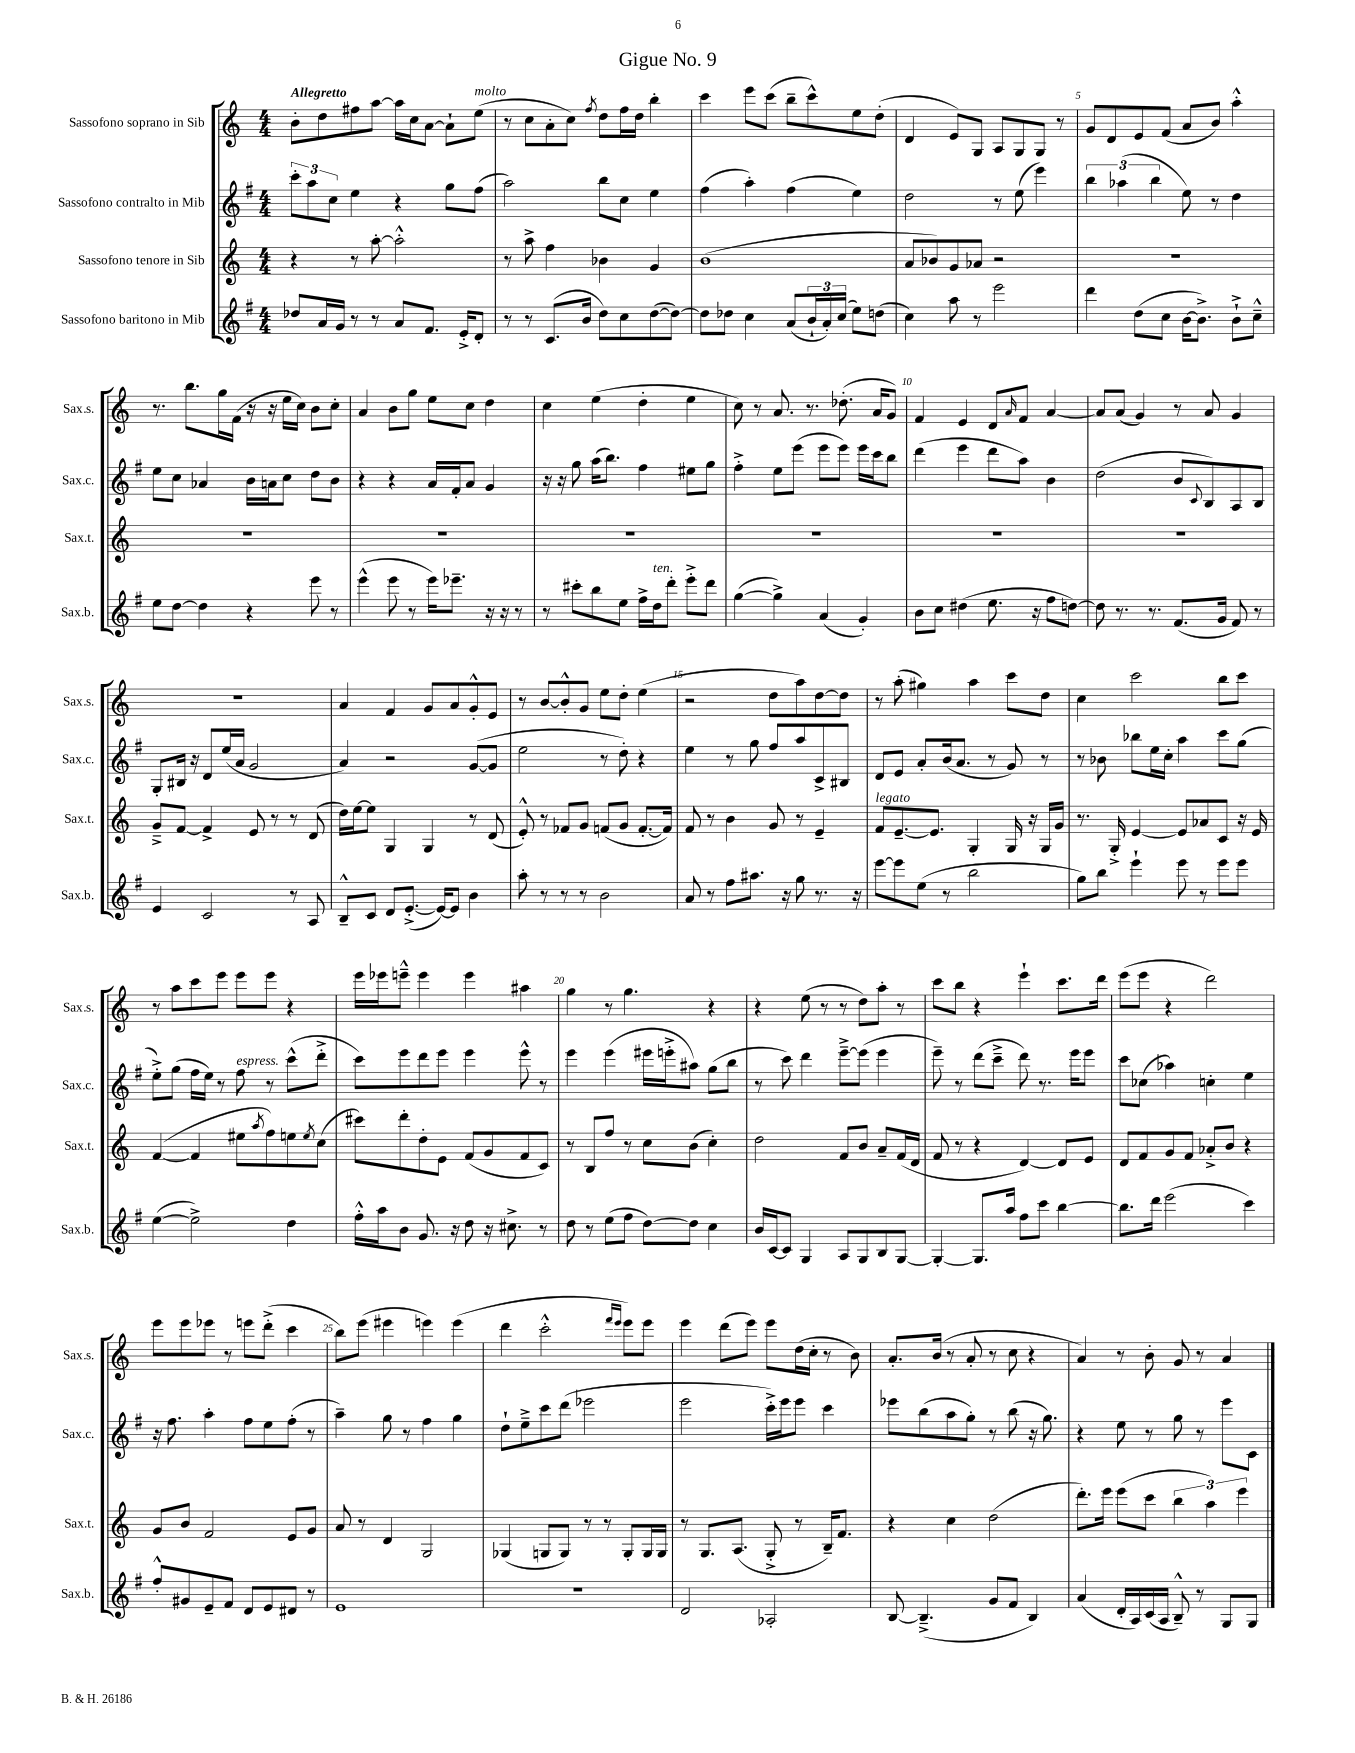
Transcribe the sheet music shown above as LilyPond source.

\header { title = "Gigue No. 9" }
<<
\new StaffGroup <<
\new Staff = "s0" \with { instrumentName = "Sassofono soprano in Sib" shortInstrumentName = "Sax.s." } {
    \clef treble \key c \major \numericTimeSignature \time 4/4 \tempo "Allegretto"
    b'8-. d''8 fis''8 a''8~ a''16 c''16 a'8~ a'8-! e''8^\markup { \italic "molto" }( |
    r8 c''8 a'8-. c''8) \acciaccatura { f''8 } d''8 f''16 d''16 b''4-. |
    c'''4 e'''8 c'''8( b''8-- c'''8-^) e''8 d''8-.( |
    d'4 e'8) g8 a8 g8 g8 r8 |
    g'8 d'8 e'8 f'8( a'8 b'8) a''4-.-^ |
    r8. b''8. g''16 f'16( r16 r16 e''16 c''16) b'8 c''8-. |
    a'4 b'8 g''8 e''8 c''8 d''4 |
    c''4 e''4( d''4-. e''4 |
    c''8) r8 a'8. r8. des''8.-.( a'16 g'8) |
    f'4 e'4 d'8 \grace { a'16 } f'8 a'4~ |
    a'8 a'8( g'4) r8 a'8 g'4 |
    R1 |
    a'4 f'4 g'8 a'8 g'8-.-^ e'8 |
    r8 b'8~ b'8-.-^ g'8 e''8 d''8-. e''4( |
    r2 d''8 a''8) d''8~ d''8 |
    r8 a''8-.( gis''4) a''4 c'''8 d''8 |
    c''4 c'''2 b''8 c'''8 |
    r8 a''8 c'''8 e'''8 e'''8 e'''8 r4 |
    e'''16 ees'''16 e'''8---^ e'''4 e'''4 ais''4 |
    g''4 r8 g''4. r4 |
    r4 e''8( r8 r8 d''8) a''8-. r8 |
    c'''8 b''8 r4 e'''4-! c'''8. d'''16 |
    e'''8( e'''8 r4 d'''2) |
    e'''8 e'''8 ees'''8 r8 e'''8 d'''8-.->( c'''4 |
    b''8) e'''8( eis'''4 e'''4) e'''4( |
    d'''4 c'''2-.-^ \grace { f'''16 e'''16 } e'''8) e'''8 |
    e'''4 d'''8( e'''8) e'''8 d''16( c''16-. r8 b'8) |
    a'8.-. b'16( r8 a'8-. r8 c''8 r4 |
    a'4) r8 b'8-. g'8 r8 a'4 \bar "|." |
}
\new Staff = "s1" \with { instrumentName = "Sassofono contralto in Mib" shortInstrumentName = "Sax.c." } {
    \clef treble \key g \major \numericTimeSignature \time 4/4
    \tuplet 3/2 { c'''8-. a''8 c''8 } e''4 r4 g''8 fis''8( |
    a''2) b''8 c''8 e''4 |
    fis''4( a''4-.) fis''4( e''4) |
    d''2 r8 e''8( e'''4) |
    \tuplet 3/2 { b''4 aes''4( b''4 } e''8) r8 d''4 |
    e''8 c''8 aes'4 b'16 a'16 c''8 d''8 b'8 |
    r4 r4 a'16 fis'16-. a'8 g'4 |
    r16 r16 g''8 a''16( b''8.) fis''4 eis''8 g''8 |
    fis''4-.-> e''8 e'''8( e'''8 e'''8) e'''16 c'''16 b''8 |
    d'''4( e'''4 d'''8 a''8) b'4 |
    d''2( b'8 \appoggiatura { c'8 } b8) a8 b8 |
    g8-. bis16 r16 d'8 e''16( a'16 g'2 |
    a'4) r2 g'8~( g'8 |
    e''2 r8 d''8-.) r4 |
    e''4 r8 g''8 fis''8 a''8 c'8-> bis8 |
    d'8 e'8 a'8-. b'16( a'8. r8 g'8) r8 |
    r8 bes'8 bes''8 e''16 c''16-. a''4 c'''8 g''8( |
    e''8-.->) g''8( fis''16 e''16) r8 fis''8^\markup { \italic "espress." } r8 c'''8-^( d'''8-.-> |
    c'''8) e'''8 d'''8 e'''8 e'''4 e'''8-^ r8 |
    e'''4 e'''4( eis'''16 e'''16-.-> ais''8) g''8( b''8 |
    r8 c'''8) d'''4 e'''8~---> e'''8( e'''4 |
    e'''8--) r8 d'''8( c'''8---> d'''8) r8. e'''16 e'''8 |
    c'''8 ces''8( aes''4) c''4-. e''4 |
    r16 fis''8. a''4-. fis''8 e''8 fis''8-.( r8 |
    a''4--) g''8 r8 fis''4 g''4 |
    d''8-! e''8---> c'''8 d'''8( ees'''2 |
    e'''2 c'''16-.->) e'''16 e'''8 c'''4 |
    ees'''8 b''8( a''8 g''8-.) r8 b''8( r16 g''8.) |
    r4 e''8 r8 g''8 r8 e'''8 c'8 \bar "|." |
}
\new Staff = "s2" \with { instrumentName = "Sassofono tenore in Sib" shortInstrumentName = "Sax.t." } {
    \clef treble \key c \major \numericTimeSignature \time 4/4
    r4 r8 a''8~-. a''2-.-^ |
    r8 a''8-> f''4 bes'4 g'4 |
    b'1( |
    a'8 bes'8) g'8 aes'8 r2 |
    R1 |
    R1 |
    R1 |
    R1 |
    R1 |
    R1 |
    R1 |
    g'8---> f'8~ f'4-> e'8 r8 r8 d'8( |
    d''16) e''16~ e''8 g4 g4 r8 d'8( |
    e'8-.-^) r8 fes'8 g'8 f'8( g'8 f'8.~-. f'16) |
    f'8 r8 b'4 g'8 r8 e'4-- |
    f'8^\markup { \italic "legato" } e'8.~-- e'8. g4-. g16 r16 g16 g'16 |
    r8. g16-.-> e'4~ e'8 aes'8 c'8 r16 e'16 |
    f'4~( f'4 eis''8 \acciaccatura { a''8 } f''8) e''8 \acciaccatura { e''8 } c''8( |
    cis'''8) d'''8-. d''8-. e'8 f'8( g'8 f'8 c'8) |
    r8 b8 f''8 r8 c''8 b'8( c''4-.) |
    d''2 f'8 b'8 a'8-- f'16( d'16 |
    f'8 r8 r4 d'4~) d'8 e'8 |
    d'8 f'8 g'8 f'8 aes'8-.-> b'8 r4 |
    g'8 b'8 f'2 e'8 g'8 |
    a'8 r8 d'4 g2 |
    ges4( g8 g8) r8 r8 g8-. g16 g16 |
    r8 g8. a8.( g8-.-> r8 b16--) f'8. |
    r4 c''4 d''2( |
    d'''8.-.) e'''16 e'''8( c'''8 \tuplet 3/2 { b''4 a''4) e'''4 } \bar "|." |
}
\new Staff = "s3" \with { instrumentName = "Sassofono baritono in Mib" shortInstrumentName = "Sax.b." } {
    \clef treble \key g \major \numericTimeSignature \time 4/4
    des''8 a'16 g'16 r8 r8 a'8 fis'8. e'16-.-> d'8-. |
    r8 r8 c'8.( b'16 d''8) c''8 d''8~( d''8~) |
    d''8 des''8 c''4 a'8( \tuplet 3/2 { b'16-! a'16-.) c''16( } e''8) d''8( |
    c''4) a''8 r8 e'''2 |
    d'''4 d''8( c''8 b'16~ b'8.->) b'8-!-> c''8---^ |
    e''8 d''8~ d''4 r4 e'''8 r8 |
    e'''4-^( e'''8 r8 e'''16) ees'''8.-- r16 r16 r8 |
    r8 cis'''8-. b''8 e''8 fis''16-> d''16^\markup { \italic "ten." } d'''8-. e'''8-.-> d'''8 |
    g''4~( g''4->) a'4( g'4-.) |
    b'8 c''8 dis''4( e''8. r16 fis''8 d''8~) |
    d''8 r8. r8. fis'8.( g'16 fis'8) r8 |
    e'4 c'2 r8 a8 |
    b8---^ c'8 d'8 e'8.~-.->( e'16~) e'8 b'4 |
    a''8-. r8 r8 r8 b'2 |
    a'8 r8 fis''8 ais''8. r16 g''8 r8. r16 |
    e'''8~ e'''8 e''8( r8 b''2 |
    g''8) b''8 e'''4-! e'''8 r8 e'''8 e'''8 |
    e''4~( e''2->) d''4 |
    fis''16-.-^ a''16 b'8 g'8. r16 d''8 r16 cis''8.-> r8 |
    d''8 r8 e''8( fis''8 d''8~) d''8 c''4 |
    b'16 c'16~ c'8 g4 a8 g8 b8 g8~ |
    g4~-. g8. a''16 fis''8 c'''8 b''4~ |
    b''8. d'''16 e'''2( c'''4) |
    fis''8-.-^ gis'8 e'8-- fis'8 d'8 e'8 dis'8 r8 |
    e'1 |
    R1 |
    d'2 aes2-. |
    b8~ b4.--->( g'8 fis'8 b4) |
    a'4( d'16-. a16) c'16( a16 b8---^) r8 g8 g8 \bar "|." |
}
>>
>>
\layout { \context { \Score \override BarNumber.break-visibility = ##(#f #t #t) barNumberVisibility = #(every-nth-bar-number-visible 5) } }
